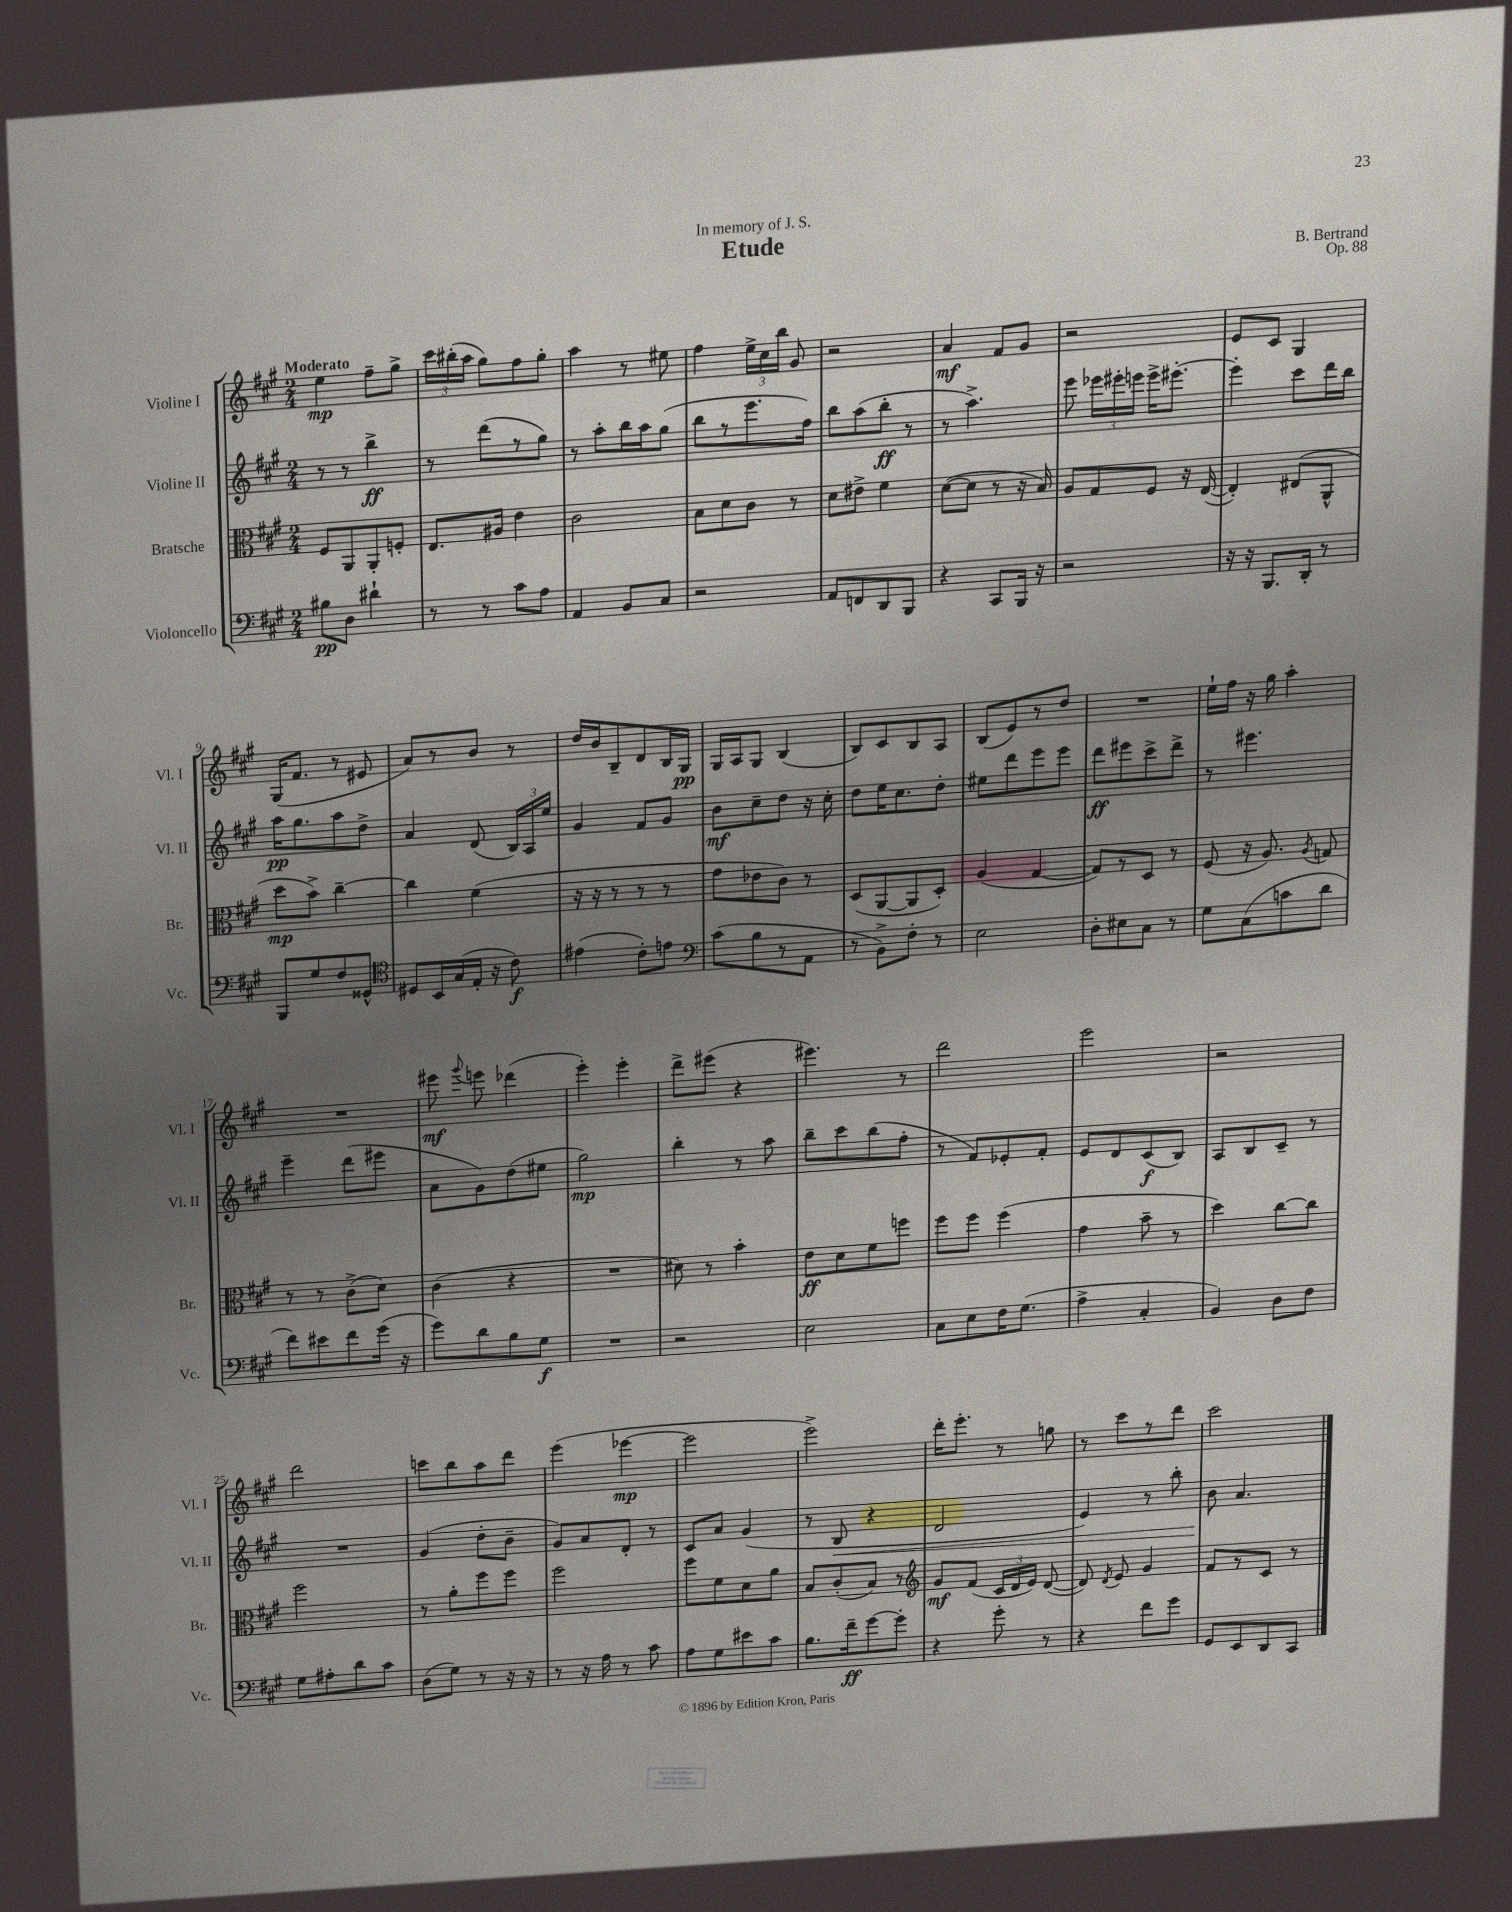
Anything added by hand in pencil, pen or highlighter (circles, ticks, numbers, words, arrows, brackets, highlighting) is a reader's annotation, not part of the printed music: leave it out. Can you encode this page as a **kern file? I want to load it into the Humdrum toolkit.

**kern	**dynam	**kern	**dynam	**kern	**dynam	**kern	**dynam
*part4	*part4	*part3	*part3	*part2	*part2	*part1	*part1
*staff4	*staff4	*staff3	*staff3	*staff2	*staff2	*staff1	*staff1
*I"Violoncello	*	*I"Bratsche	*	*I"Violine II	*	*I"Violine I	*
*I'Vc.	*	*I'Br.	*	*I'Vl. II	*	*I'Vl. I	*
*clefF4	*	*clefC3	*	*clefG2	*	*clefG2	*
*k[f#c#g#]	*	*k[f#c#g#]	*	*k[f#c#g#]	*	*k[f#c#g#]	*
*M2/4	*	*M2/4	*	*M2/4	*	*M2/4	*
=1	=1	=1	=1	=1	=1	=1	=1
!	!	!	!	!	!	!LO:TX:a:B:t=Moderato	!
8B#X\L	pp	8F#/L	.	8r	.	4ee\	mp
8D\J	.	8AA/	.	8r	.	.	.
4d#X`\	.	8AA'/	.	4bb^\	ff	8ff#~\L	.
.	.	8Fn'/J	.	.	.	8gg#^\J	.
=2	=2	=2	=2	=2	=2	=2	=2
8r	.	8.E/L	.	8r	.	24ccc#\LL	.
.	.	.	.	.	.	(24bb#X'\	.
.	.	.	.	.	.	24aa\JJ	.
8r	.	.	.	(8ddd\L	.	8gg#\L)	.
.	.	16A#X/Jk	.	.	.	.	.
8c#\L	.	4e\	.	8r	.	8ff#\	.
8A\J	.	.	.	8gg#\J)	.	8gg#'\J	.
=3	=3	=3	=3	=3	=3	=3	=3
4AA/	.	2c#\	.	8r	.	4aa\	.
.	.	.	.	8aa'\L	.	.	.
8BB/L	.	.	.	16bb\L	.	8r	.
.	.	.	.	16aa\J	.	.	.
8C#/J	.	.	.	(8gg#\J	.	8ee#X\	.
=4	=4	=4	=4	=4	=4	=4	=4
2r	.	8B\L	.	8bb\L	.	4ff#\	.
.	.	8d\	.	8r	.	.	.
.	.	8c#\J	.	8.eee\	.	24ee^\LL	.
.	.	.	.	.	.	24cc#\	.
.	.	.	.	.	.	24bb\JJ	.
.	.	8r	.	.	.	8g#/	.
.	.	.	.	16ff#\Jk)	.	.	.
=5	=5	=5	=5	=5	=5	=5	=5
8AA/L	.	8d\L	.	8bb\L	.	2r	.
8FFn/	.	8e#X^\J	.	(8aa\	.	.	.
8DD/	.	4f#\	.	8bb'\J	ff	.	.
8BBB/J	.	.	.	8r	.	.	.
=6	=6	=6	=6	=6	=6	=6	=6
4r	.	([8d\L	.	8r	.	4a/	mf
.	.	8d\J]	.	4.aa^\)	.	.	.
8CC#/L	.	8r	.	.	.	8f#/L	.
16BBB/Jk	.	16r	.	.	.	8g#/J	.
16r	.	16B/)	.	.	.	.	.
=7	=7	=7	=7	=7	=7	=7	=7
2r	.	8A/L	.	8eee\	.	2r	.
.	.	8G#/	.	24eee-X\LL	.	.	.
.	.	.	.	24eee#X'\	.	.	.
.	.	.	.	24eeen\JJ	.	.	.
.	.	8F#/J	.	16eee^\KL	.	.	.
.	.	.	.	[8.eee#X'\J	.	.	.
.	.	16r	.	.	.	.	.
.	.	([16E/	.	.	.	.	.
=8	=8	=8	=8	=8	=8	=8	=8
16r	.	4E'/])	.	4eee#'\]	.	8e/L	.
16r	.	.	.	.	.	.	.
8.BBB/L	.	.	.	.	.	8c#/J	.
.	.	(8E#X/L	.	8ccc#\L	.	4G#/	.
16DD'/Jk	.	.	.	.	.	.	.
8r	.	8AA^^/J	.	16ddd\L	.	.	.
.	.	.	.	16bb\JJ	.	.	.
!!LO:LB:g=z
=9	=9	=9	=9	=9	=9	=9	=9
8BBB/L	.	8dd\L	mp	16aa\KL	pp	(16G#/KL	.
.	.	.	.	8.gg#\	.	8.f#/J	.
8G#/	.	8b^\J)	.	.	.	.	.
8F#/	.	[4cc#~\	.	8aa\	.	8r	.
8GG##X^^/J	.	.	.	8dd^\J	.	8e#X/	.
=10	=10	=10	=10	=10	=10	=10	=10
*clefC4	*	*	*	*	*	*	*
8D#X/L	.	4cc#\]	.	4a/	.	8a/L)	.
16BB/L	.	.	.	.	.	8r	.
(16G#/	.	.	.	.	.	.	.
16E'/JJ	.	(4f#\	.	(8d/	.	8b/J	.
16r	.	.	.	.	.	.	.
8c#\)	f	.	.	24B/LL)	.	8r	.
.	.	.	.	24A/	.	.	.
.	.	.	.	24ee/JJ	.	.	.
=11	=11	=11	=11	=11	=11	=11	=11
(4e#X\	.	16r	.	4g#/	.	16dd/LL	.
.	.	16r	.	.	.	16b/J	.
.	.	8r	.	.	.	8B~/	.
8c#'\L)	.	8r	.	8f#/L	.	8d/	.
8en\J	.	8r	.	8g#/J	.	16B/L	.
.	.	.	.	.	.	16G#/JJ	pp
=12	=12	=12	=12	=12	=12	=12	=12
*clefF4	*	*	*	*	*	*	*
(8c#\L	.	8g#\L	.	8b\L	mf	16G#/LL	.
.	.	.	.	.	.	16A/J	.
8B\	.	8e-X\	.	8cc#~\	.	8G#/J	.
8r	.	8c#\J)	.	8dd\J	.	(4B/	.
8AA\J	.	8r	.	16r	.	.	.
.	.	.	.	16cc#'\	.	.	.
=13	=13	=13	=13	=13	=13	=13	=13
8r	.	(8D/L	.	8dd\L	.	8B/L)	.
8BB^\L)	.	[8AA/	.	16ee\K	.	8c#/	.
.	.	.	.	8.cc#\	.	.	.
8F#'\J	.	8AA/]	.	.	.	8B/	.
8r	.	8D'/J)	.	8dd'\J	.	8A/J	.
=14	=14	=14	=14	=14	=14	=14	=14
2E\	.	(4A/	.	8ee#X\L	.	(8B/L	.
.	.	.	.	8ddd\	.	8e/)	.
.	.	[4G#/	.	8eee\	.	8r	.
.	.	.	.	8eee\J	.	8dd/J	.
=15	=15	=15	=15	=15	=15	=15	=15
8D'\L	.	8G#/L])	.	8ddd\L	ff	2r	.
8E#X\	.	8r	.	8eee#X\	.	.	.
8C#\J	.	8D/J	.	8ccc#^\	.	.	.
8r	.	8r	.	8ddd^\J	.	.	.
=16	=16	=16	=16	=16	=16	=16	=16
8G#\L	.	(8F#/	.	8r	.	16ee`\LL	.
.	.	.	.	.	.	16ff#\JJ	.
(8C#\	.	16r	.	4.eee#X\	.	16r	.
.	.	8.A/)	.	.	.	16gg#\	.
8cn\	.	.	.	.	.	4aa'\	.
.	.	8qA/	.	.	.	.	.
8d\J	.	8Gn/	.	.	.	.	.
!!LO:LB:g=z
=17	=17	=17	=17	=17	=17	=17	=17
8f#\L)	.	8r	.	4eee~\	.	2r	.
8e#X\	.	8r	.	.	.	.	.
8f#\	.	(8c#^\L	.	(8ddd\L	.	.	.
(16g#\Jk	.	8d\J)	.	8eee#X\J	.	.	.
16r	.	.	.	.	.	.	.
=18	=18	=18	=18	=18	=18	=18	=18
8g#\L)	.	(4c#\	.	8a\L	.	8eee#X\	mf
.	.	.	.	.	.	8qqggg#/	.
8d\	.	.	.	8g#\)	.	8eeen\	.
8B\	.	4r	.	(8dd\	.	(4ddd-X\	.
8G#\J	f	.	.	8ee#X\J	.	.	.
=19	=19	=19	=19	=19	=19	=19	=19
2r	.	2r	.	2gg#\)	mp	4eee'\)	.
.	.	.	.	.	.	4eee'\	.
=20	=20	=20	=20	=20	=20	=20	=20
2r	.	8d#X\)	.	4bb'\	.	8ddd^\L	.
.	.	8r	.	.	.	(8eee#X\J	.
.	.	4b'\	.	8r	.	4r	.
.	.	.	.	8aa\	.	.	.
=21	=21	=21	=21	=21	=21	=21	=21
2E\	.	8e\L	ff	8bb~\L	.	4.eee#X\)	.
.	.	8d\	.	8ccc#\	.	.	.
.	.	8f#\	.	(8bb\	.	.	.
.	.	8ffn\J	.	8ff#'\J	.	8r	.
=22	=22	=22	=22	=22	=22	=22	=22
8C#\L	.	8ff#\L	.	8r	.	2ddd\	.
8E\	.	8ff#\J	.	8f#/L)	.	.	.
16F#\K	.	(4ff#\	.	8e-X'/	.	.	.
(8.G#\J	.	.	.	.	.	.	.
.	.	.	.	8f#'/J	.	.	.
=23	=23	=23	=23	=23	=23	=23	=23
4A^\	.	4g#\	.	8e/L	.	2eee\	.
.	.	.	.	8d/	.	.	.
4C#'/	.	8b~\	.	(8c#/	f	.	.
.	.	8r	.	8B/J)	.	.	.
=24	=24	=24	=24	=24	=24	=24	=24
4BB/)	.	4dd\)	.	8A/L	.	2r	.
.	.	.	.	8B/	.	.	.
8D\L	.	[8cc#\L	.	8c#~/J	.	.	.
8F#\J	.	8cc#\J]	.	8r	.	.	.
!!LO:LB:g=z
=25	=25	=25	=25	=25	=25	=25	=25
8G#\L	.	2ff#\	.	2r	.	2ddd\	.
8A#X'\	.	.	.	.	.	.	.
8d\	.	.	.	.	.	.	.
8c#\J	.	.	.	.	.	.	.
=26	=26	=26	=26	=26	=26	=26	=26
(8D\L	.	8r	.	(4g#/	.	8cccn\L	.
8G#\J)	.	8a'\L	.	.	.	8bb\	.
8r	.	8ff#\	.	8dd'\L	.	8aa\	.
16r	.	8ff#\J	.	8b~\J	.	8ddd\J	.
16r	.	.	.	.	.	.	.
=27	=27	=27	=27	=27	=27	=27	=27
8r	.	2ff#\	.	8g#/L)	.	(4eee\	.
16r	.	.	.	8a/	.	.	.
16A\	.	.	.	.	.	.	.
8r	.	.	.	8d'/J	.	[4eee-X\	mp
8c#\	.	.	.	8r	.	.	.
=28	=28	=28	=28	=28	=28	=28	=28
8A\L	.	8ff#\L	.	8c#/L	.	2eee-\]	.
8G#\	.	8f#\	.	8a/J	.	.	.
8e#X\	.	8d\	.	(4g#/	.	.	.
8c#\J	.	8a\J	.	.	.	.	.
=29	=29	=29	=29	=29	=29	=29	=29
8.B\L	.	8B/L	.	8r	.	2eee^\)	.
!	!	!	!	!	!LO:HP:b	!	!
.	.	(8c#'/	.	8B/	<	.	.
16f#~\k	ff	.	.	.	.	.	.
[8g#\	.	8B/J)	.	4r	.	.	.
8g#'\J]	.	8r	.	.	.	.	.
=30	=30	=30	=30	=30	=30	=30	=30
*	*	*clefG2	*	*	*	*	*
4r	.	8g#/L	mf	2d/	.	16ddd'\KL	.
.	.	.	.	.	.	8.eee'\J	.
.	.	(8f#/J	.	.	.	.	.
8g#'\	.	24c#/LL	.	.	.	8r	.
.	.	24d/	.	.	.	.	.
.	.	24e/JJ)	.	.	.	.	.
8r	.	([8d/	.	.	.	8ggn\	.
=31	=31	=31	=31	=31	=31	=31	=31
4r	.	8d/])	.	4e/)	.	8r	.
.	.	8qd/	.	.	.	.	.
.	.	8e/	.	.	.	8ccc#\L	.
8f#\L	.	4g#/	.	8r	.	8r	.
8g#\J	.	.	.	8bb'\	.	8ddd\J	.
=32	=32	=32	=32	=32	=32	=32	=32
8GG#/L	.	8f#/L	.	8b\	.	2ccc#\	.
8EE/	.	8r	.	4.a/	[	.	.
8DD/	.	8c#/J	.	.	.	.	.
8CC#/J	.	8r	.	.	.	.	.
==	==	==	==	==	==	==	==
*-	*-	*-	*-	*-	*-	*-	*-
